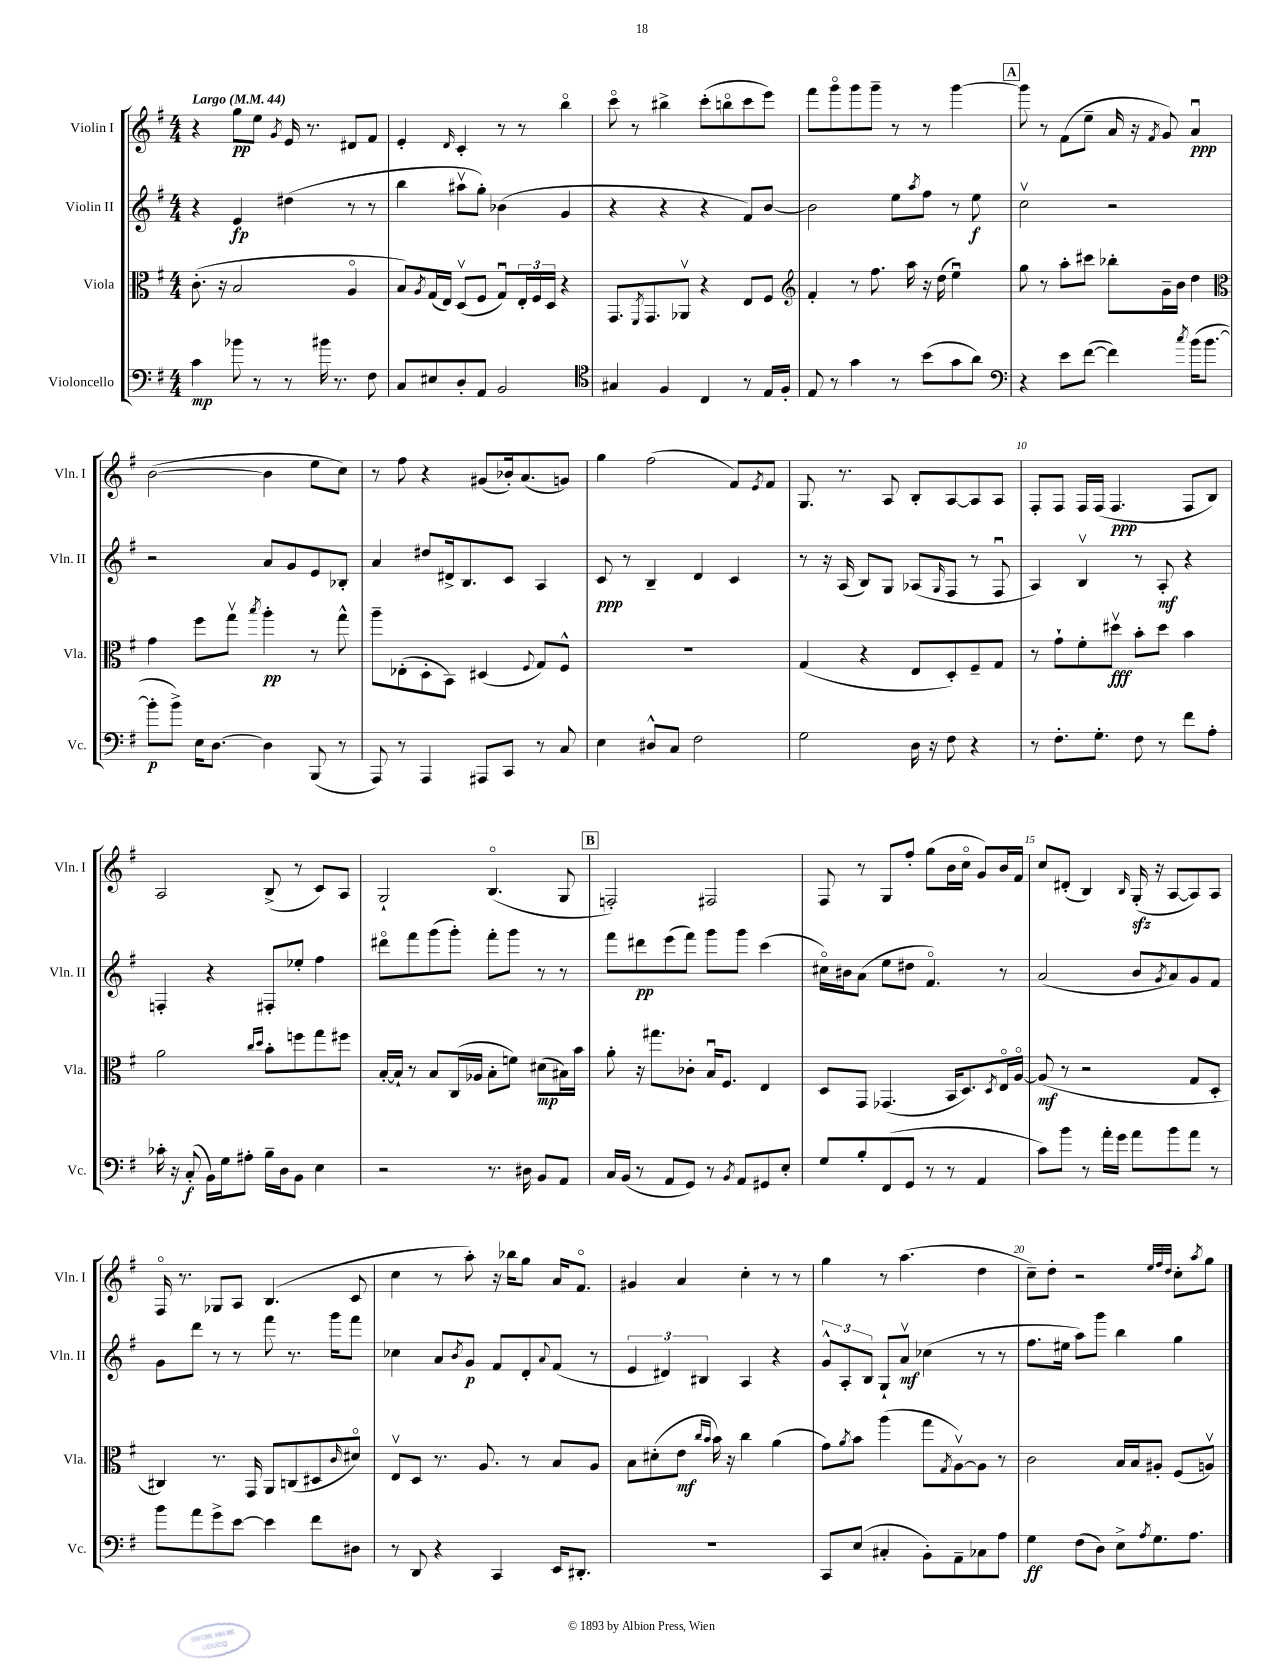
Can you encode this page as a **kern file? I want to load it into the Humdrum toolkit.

**kern	**kern	**kern	**kern
*staff4	*staff3	*staff2	*staff1
*clefF4	*clefC3	*clefG2	*clefG2
*k[f#]	*k[f#]	*k[f#]	*k[f#]
*M4/4	*M4/4	*M4/4	*M4/4
*MM44	*MM44	*MM44	*MM44
4c	(8.c'	4r	4r
.	16r	.	.
8b-	2B	4e	8gg
8r	.	.	8ee
.	.	.	8qg
8r	.	(4dd#	16e
.	.	.	8.r
16b#	.	.	.
8.r	.	.	.
.	4Ao	8r	8d#
8F#	.	8r	8f#
=	=	=	=
8C	8B)	4bb	4e'
.	8qA	.	.
8E#	(16G	.	.
.	16E)	.	.
.	.	.	16qqd
8D'	(8Dv	8aa#v	4c'
8AA	8F#	8gg')	.
2BB	8Gu)	(4b-	8r
.	24E'	.	8r
.	24F#	.	.
.	24D	.	.
.	4r	4g	4bbo
=	=	=	=
*clefC4	*	*	*
4G#	8.GG	4r	8ccco
.	.	.	8r
.	8qFF#	.	.
.	8.GG	.	.
4F#	.	4r	4bb#^
.	8AA-v	.	.
4C	4r	4r	(8ccc'
.	.	.	8bbo
8r	8E	8f#)	8ccc
16E	8F#	[8b	8eee)
16F#'	.	.	.
=	=	=	=
*	*clefG2	*	*
8E	4f#'	2b]	8fff#
8r	.	.	8gggo
4g	8r	.	8ggg
.	8.ff#	.	8ggg~
8r	.	8ee	8r
.	16aa	.	.
.	.	8qaa	.
(8b	16r	8ff#	8r
.	(16dd	.	.
8g	4eeu)	8r	[4ggg
8a)	.	8ee	.
=	=	=	=
*clefF4	*	*	*
4r	8gg	2ccv	8ggg]
.	8r	.	8r
8e	8aa'	.	(8f#
([8f#	8ccc#	.	8ee~
4f#])	8bb-'	2r	16a
.	.	.	16r
.	.	.	8qf#
.	16g~	.	8g)
.	16b	.	.
8qcc	.	.	.
(16b	4dd	.	4au
[8.b	.	.	.
=	=	=	=
*	*clefC3	*	*
8b']	4g	2r	([2b
8b^)	.	.	.
16E	8ff#	.	.
[8.D	.	.	.
.	8ggv	.	.
.	8qbb	.	.
4D]	4aa'	8a	4b]
.	.	8g	.
(8BBB	8r	8e	8ee
8r	8gg^^	8B-'	8cc)
=	=	=	=
8AAA)	8aa~	4a	8r
8r	(8E-'	.	8ff#
4AAA	8D'	8dd#	4r
.	8BB)	16d#^	.
.	.	8.B	.
8AAA#	(4D#	.	(8g#
8CC	.	8c	16b-')
.	.	.	(8.a
.	8qqF#	.	.
8r	8G)	4A	.
8C	8F#^^	.	8g)
=	=	=	=
4E	1r	8c	4gg
.	.	8r	.
8D#^^	.	4B~	(2ff#
8C	.	.	.
2F#	.	4d	.
.	.	4c	8f#)
.	.	.	8qe
.	.	.	8f#
=	=	=	=
2G	(4G	8r	8.G
.	.	16r	.
.	.	(16A	8.r
.	4r	8B)	.
.	.	8G	8A
16D	8E	(8A-	8B'
16r	.	.	.
.	.	16qqG	.
8F#	8D')	8F#	[8A
4r	8F#~	8r	8A]
.	8G	8F#u	8A
=	=	=	=
8r	8r	4A)	8F#'
8.F#'	8g`	.	8F#
.	8f#'	4Bv	16F#
8.G'	.	.	(16F#
.	8dd#v	.	4.F#
8F#	8b'	8r	.
8r	8dd#	8A'	.
8f#	4b	4r	8F#
8A'	.	.	8B)
=	=	=	=
16c-'	2a	4F'	2A
16r	.	.	.
(8C'	.	.	.
16BB)	.	4r	.
16G	.	.	.
8A#'	.	.	.
.	16qqcc	.	.
.	16qqdd	.	.
16B~	8b'	8F#'	(8B^
16D	.	.	.
8BB	8ff	8ee-'	8r
4E	8gg	4ff#	8c)
.	8ff#	.	8A
=	=	=	=
2r	[16B'	8ddd#o	2G`
.	16B`]	.	.
.	8r	8fff#	.
.	8B	(8ggg	.
.	(16C	8ggg')	.
.	16A-	.	.
8.r	8B'	8fff#'	(4.Bo
.	8f)	8ggg	.
16D#	.	.	.
8BB	(8d#	8r	.
8AA	16B#)	8r	8G
.	16b	.	.
=	=	=	=
16C	8a'	8fff#	2F')
(16BB	.	.	.
8r	16r	8ddd#	.
.	8.gg#	.	.
8AA	.	(8eee	.
8GG)	8c-'	8fff#)	.
8r	16Bu	8ggg	2F#
.	8.F#	.	.
8qBB	.	.	.
8AA	.	8ggg	.
8GG#	4E	(4ccc	.
8E'	.	.	.
=	=	=	=
8G	8D	16cc#o)	8F#
.	.	16b#	.
8B'	8GG	(8a	8r
(8FF#	(4.GG-	8ee	8G
8GG	.	8dd#	8ff#'
8r	.	4.f#o)	(8gg
8r	16BB	.	16b
.	8.D)	.	16cco
4AA	.	.	8g)
.	8qD	.	.
.	16Eo	8r	16b
.	[16Ao	.	16f#
=	=	=	=
8c)	(8A]	(2a	8cc
8b	8r	.	(8d#'
8r	2r	.	4B)
16a'	.	.	.
16g	.	.	.
.	.	.	16qqB
8a	.	8b	(16G'
.	.	.	16r
.	.	8qg	.
8b	.	8a)	[8A
8a	8G	8g	8A])
8r	8D'	8f#	8A
=	=	=	=
8b	4C#)	8g	16F#o
.	.	.	8.r
8a	.	8ddd	.
8g^	8.r	8r	8G-
[8e	.	8r	8A
.	16GG	.	.
4e]	8AA	8fff#	(4.B
.	(8C	8.r	.
8f#	8D#	.	.
.	.	16ggg	.
.	16qqc	.	.
8D#	8d#o)	8fff#	8c
=	=	=	=
8r	8Ev	4cc-	4cc
8DD	8D	.	.
4r	8.r	8a	8r
.	.	8qb	.
.	.	8g	8aa')
.	8.A	.	.
4CC	.	8f#	16r
.	.	.	16bb-
.	8r	8d'	8gg
.	.	8qqa	.
16EE	8B	(8f#	16a
8.DD#'	.	.	8.f#o
.	8A	8r	.
=	=	=	=
1r	8B	6e	4g#
.	(8d#'	.	.
.	.	6d#)	.
.	8e	.	4a
.	.	6B#	.
.	16qqcc	.	.
.	16qqb	.	.
.	16b)	.	.
.	16r	.	.
.	4cc	4A	4cc'
.	(4a	4r	8r
.	.	.	8r
=	=	=	=
8CC	8g)	12g^^	4gg
.	.	12A'	.
.	8qa	.	.
(8E	8b	.	.
.	.	12B	.
4C#'	(4aa	8G`	8r
.	.	8av	(4.aa
8BB')	8gg	(4cc-	.
.	8qG	.	.
8AA~	[8Av)	.	.
8C-	8A]	8r	4dd
8A	8r	8r	.
=	=	=	=
4G	2c	8.ff#	8cc~)
.	.	.	8dd'
.	.	16ee#	.
(8F#	.	8aa)	2r
8D)	.	8ggg	.
8E^	16B	4bb	.
.	16B	.	.
8qA	.	.	.
8.G	8A#'	.	.
.	.	.	32qqee
.	.	.	32qqff#
.	.	.	32qqdd
.	(8F#	4gg	8cc'
8.A	.	.	.
.	.	.	8qaa
.	8Av)	.	8gg
==	==	==	==
*-	*-	*-	*-
